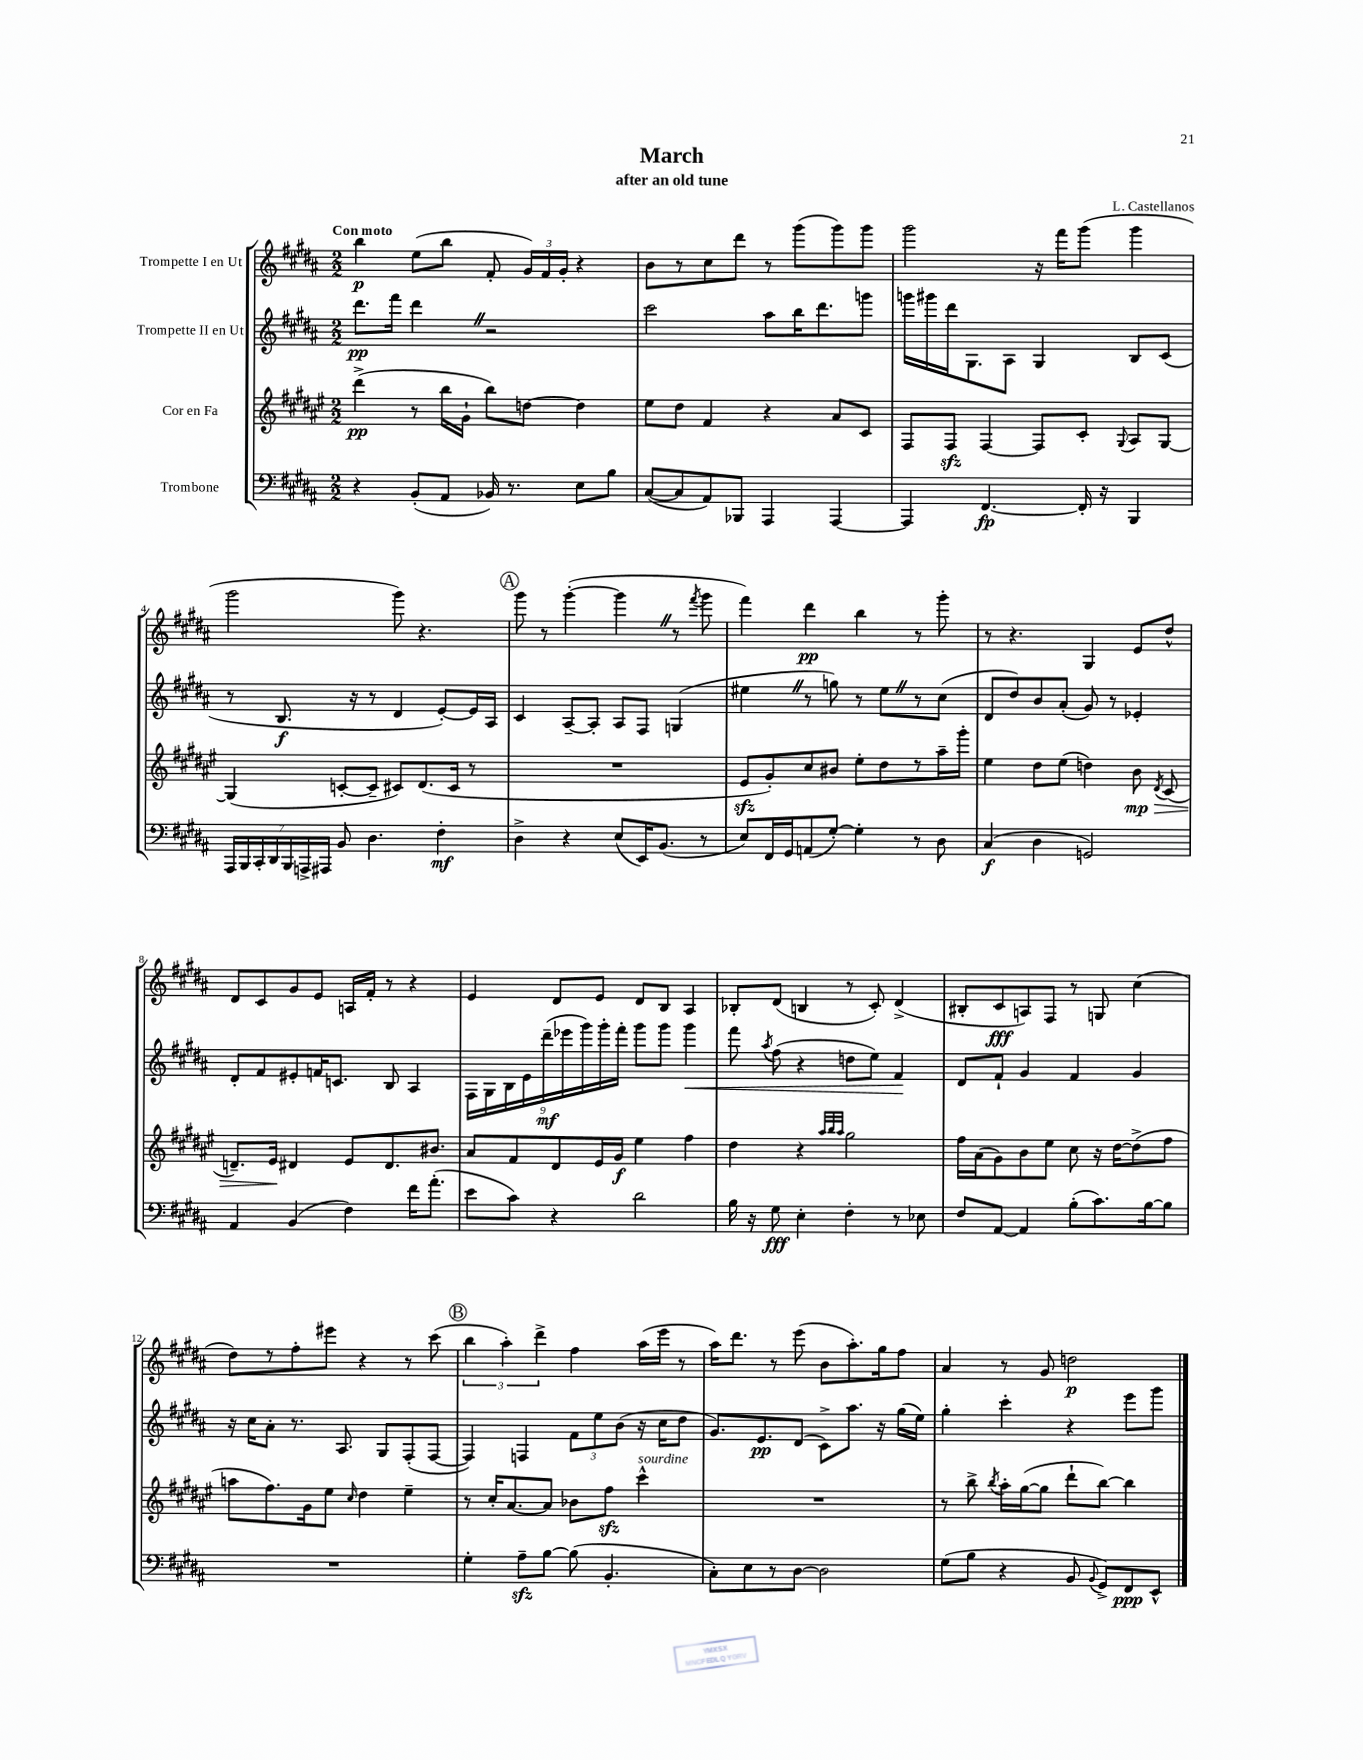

**kern	**kern	**kern	**kern
*staff4	*staff3	*staff2	*staff1
*clefF4	*clefG2	*clefG2	*clefG2
*k[f#c#g#d#a#]	*k[f#c#g#d#a#e#]	*k[f#c#g#d#a#]	*k[f#c#g#d#a#]
*M2/2	*M2/2	*M2/2	*M2/2
4r	(4ddd#^	8.ddd#	4bb
.	.	16fff#	.
(8BB'	8r	4ddd#	(8ee
8AA#	16bb	.	8bb
.	16g#`	.	.
16BB-)	8bb)	2r	8f#'
8.r	.	.	.
.	[8dd	.	24g#)
.	.	.	24f#
.	.	.	24g#'
8E	4dd]	.	4r
8B	.	.	.
=	=	=	=
([8C#	8ee#	2ccc#	8b
8C#]	8dd#	.	8r
8AA#)	4f#	.	8cc#
8BBB-	.	.	8ddd#
4AAA#	4r	8aa#	8r
.	.	16bb	(8ggg#
.	.	8.ddd#	.
[4AAA#	8a#	.	8ggg#)
.	8c#	8ggg	8ggg#
=	=	=	=
4AAA#]	8F#	16ggg	2ggg#
.	.	16ggg#	.
.	8F#	16ddd#	.
.	.	8.G#	.
[4.FF#	[4F#	.	.
.	.	8A#	.
.	8F#]	4G#	16r
.	.	.	16fff#
16FF#']	8c#'	.	(8ggg#
16r	.	.	.
.	8qqG#	.	.
4BBB	8A#	8B	4ggg#
.	[8G#	(8c#	.
=	=	=	=
28AAA#	(4G#]	8r	2ggg#
28BBB	.	.	.
28CC#'	.	.	.
28DD#	.	.	.
.	.	8.B	.
28BBB	.	.	.
28AAA^	.	.	.
28AAA#	.	.	.
8BB	[8c'	.	.
.	.	16r	.
4.D#	8c~]	8r	.
.	8c#)	4d#	8ggg#)
.	(8.d#	.	4.r
4F#'	.	[8e')	.
.	16c#	.	.
.	8r	16e]	.
.	.	16A#	.
=	=	=	=
4D#^	1r	4c#	8ggg#
.	.	.	8r
4r	.	[8A#~	([4ggg#'
.	.	8A#']	.
(8E	.	8A#	4ggg#]
16EE)	.	8F#	.
(8.BB	.	.	.
.	.	(4G	8r
.	.	.	8qfff#
8r	.	.	8ggg#
=	=	=	=
8E)	8e#	4ee#	4fff#)
16FF#	8g#')	.	.
16GG#	.	.	.
(8AA	8cc#	8r	4ddd#
[8G#')	8b#	8gg)	.
4G#']	8ee#'	8r	4bb
.	8dd#	8ee#	.
8r	8r	8r	8r
8D#	16aa#~	(8cc#	8ggg#'
.	16ggg#'	.	.
=	=	=	=
(4C#	4ee#	8d#	8r
.	.	8dd#)	4.r
4D#	8dd#	8b	.
.	(8ee#	(8a#'	.
2GG)	4dd)	8g#)	4G#
.	.	8r	.
.	8b	4e-'	8e
.	8qd#	.	.
.	(8c#	.	8dd#^^
=	=	=	=
4AA#	8.d~)	8d#'	8d#
.	.	8f#	8c#
.	16e#	.	.
(4BB	4d#	8e#'	8g#
.	.	16f	8e
.	.	8.c	.
4F#)	8e#	.	16A
.	.	.	16f#'
.	8.d#	8B	8r
16f#	.	4A#	4r
(8.a#'	8.b#	.	.
=	=	=	=
8e	8a#	18F#	4e
.	.	18G#	.
.	.	18B	.
8c#)	8f#	.	.
.	.	18e	.
.	.	(18ddd#~	.
4r	8d#	.	8d#
.	.	18eee-	.
.	.	18ggg#)	.
.	16e#	.	8e
.	.	18ggg#'	.
.	16g#	.	.
.	.	18fff#'	.
2d#	4ee#	8ggg#	8d#
.	.	8ggg#	8B
.	4ff#	4ggg#	4A#
=	=	=	=
16B	4dd#	8fff#	8B-'
16r	.	.	.
.	.	8qaa#	.
8G#	.	(8ff#	(8d#
4E'	4r	4r	4B
.	32qqaa#	.	.
.	32qqbb	.	.
.	32qqaa#	.	.
4F#'	2gg#	8dd	8r
.	.	8ee)	8c#')
8r	.	4f#	(4d#^
8E-	.	.	.
=	=	=	=
8F#	16ff#	8d#	8B#'
.	(16a#	.	.
[8AA#	8g#)	8f#`	8c#
4AA#]	8b	4g#	8A)
.	8ee#	.	8F#
(8B'	8cc#	4f#	8r
8.c#)	16r	.	8G
.	[16dd#	.	.
.	(8dd#^]	4g#	(4cc#
[16B	.	.	.
8B]	8ff#	.	.
=	=	=	=
1r	8aa	16r	8dd#)
.	.	16cc#	.
.	8.ff#)	8a#'	8r
.	.	8.r	8ff#'
.	16g#	.	.
.	8ee#	.	8eee#
.	.	8.A#	.
.	16qqcc#	.	.
.	4dd#	.	4r
.	.	8G#	.
.	4ee#~	(8F#'	8r
.	.	[8F#	(8ccc#
=	=	=	=
4G#'	8r	4F#])	6bb
.	16cc#'	.	.
.	.	.	6aa#')
.	[8.a#	.	.
8A#~	.	4F	.
.	.	.	6ddd#^
[8B	8a#]	.	.
(8B]	8b-	12f#	4ff#
.	.	12ee	.
4.BB'	8ff#	.	.
.	.	(12b	.
.	4ccc#^^	16r	(16aa#
.	.	16cc#	16eee
.	.	8dd#	8r
=	=	=	=
8C#')	1r	8.g#)	16aa#)
.	.	.	8.ddd#
8E	.	.	.
.	.	8.e	.
8r	.	.	8r
[8D#	.	(8d#	(8eee
2D#]	.	8c#^)	8b
.	.	8.aa#	8.aa#')
.	.	16r	16gg#
.	.	(16gg#	8ff#
.	.	16ee)	.
=	=	=	=
(8G#	8r	4gg#'	4a#
8B	8bb^	.	.
.	8qbb	.	.
4r	16aa#'	4ccc#'	8r
.	([16gg#	.	.
.	8gg#]	.	8g#
8BB	8ddd#`	4r	2dd
8qqBB	.	.	.
8GG#^)	[8bb)	.	.
8FF#	4bb]	8eee	.
8EE^^	.	8ggg#	.
==	==	==	==
*-	*-	*-	*-
